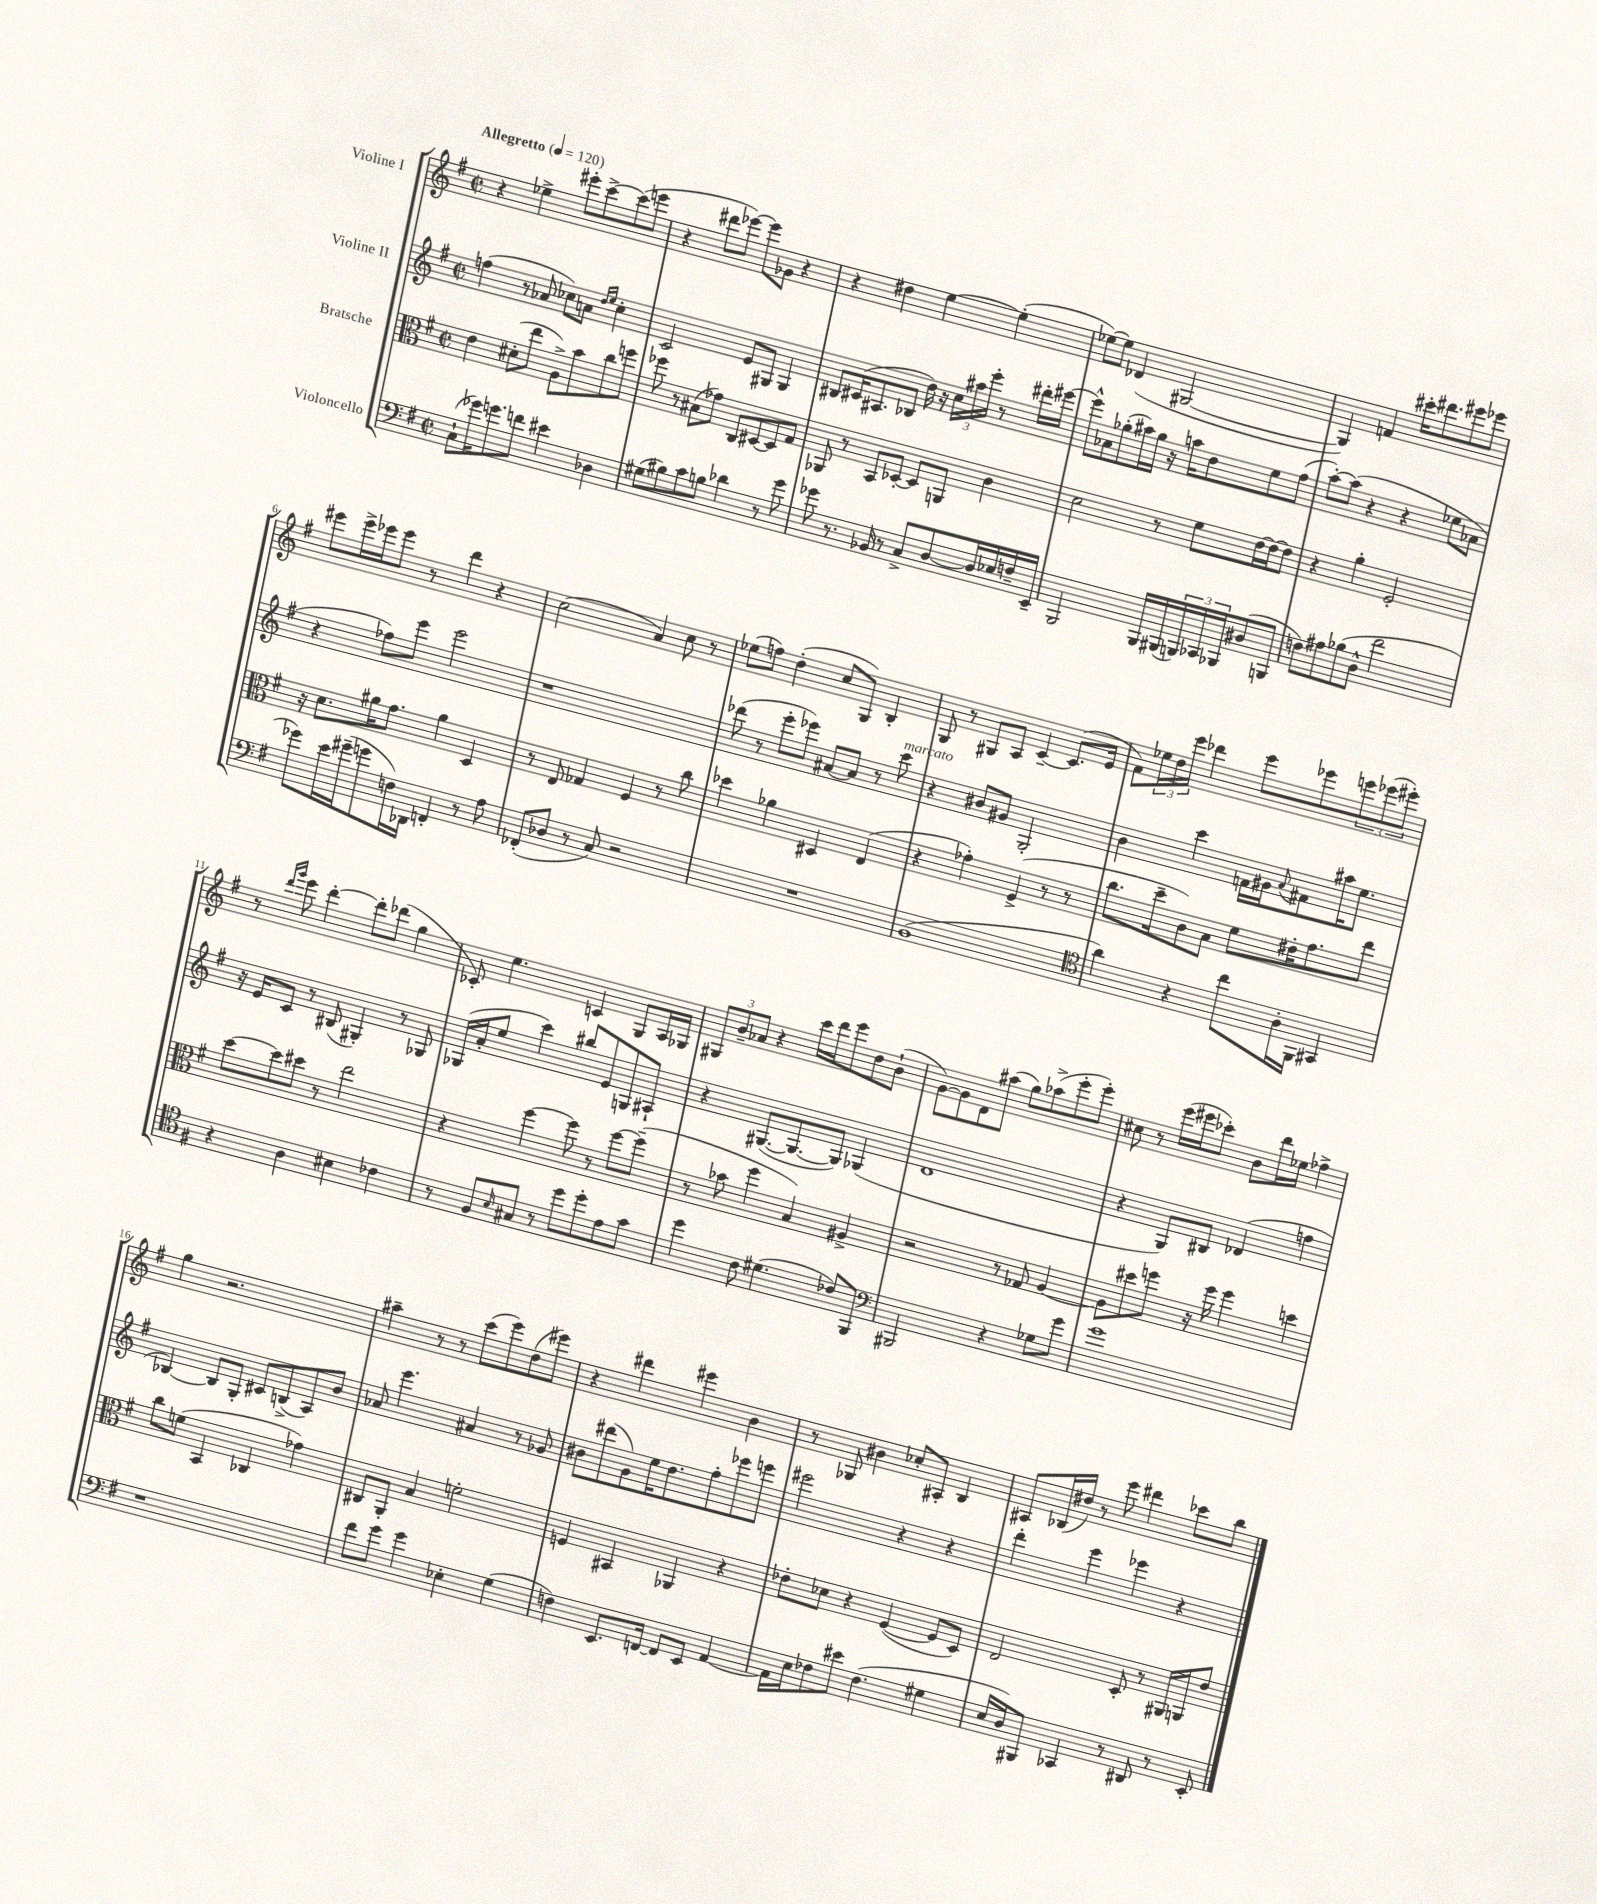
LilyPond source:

<<
\new StaffGroup <<
\new Staff = "s0" \with { instrumentName = "Violine I" } {
    \clef treble \key g \major \defaultTimeSignature \time 2/2 \tempo "Allegretto" 4 = 120
    r4 ees''4-> eis'''8-. c'''8~-> c'''8( e'''8 |
    r4 dis'''8 ees'''8~) ees'''8 ges'8 r4 |
    r4 dis''4 e''4~ e''4-.( |
    ees''8~) ees''8 des'4( gis2~ |
    gis4) f'4 cis'''16-. dis'''8. eis'''8 ees'''8 |
    eis'''8 eis'''16-> ees'''16 ees'''8 r8 d'''4 r4 |
    c''2( a'4) c''8 r8 |
    ees''8( f''8) d''4-.( c''8 g8) b4-. |
    g8 r8 gis8 a8 c'4~-- c'8.( e'16 |
    fis'8) \tuplet 3/2 { ees''16 d''16 e'''16 } des'''4 e'''8 ees'''8 \tuplet 3/2 { e'''8 ees'''8( eis'''8-.) } |
    r8 \grace { d'''16 g'''16 } e'''8 d'''4~-. d'''8-. des'''8( g''4 |
    ces'8-.) e''4. c'4 g8 a16 ges16 |
    \tuplet 3/2 { gis8 b'8-- aes'8 } r4 c'''16 d'''16 e'''8 d''8 b'8-!( |
    g'8~) g'8 d'8 ais''8( g''8) aes''8->( e'''8-. e'''8-.) |
    cis''8 r8 e'''16( eis'''16 ces'''8-.) b'8 d'''16 ees''16 fes''4-> |
    g''4 r2. |
    ais''4-- r8 r8 c'''8( e'''8) d''8( eis'''8) |
    r4 dis'''4 eis'''4 b'4 |
    r8 ges8 bis'4 ces''8-. ais8-. b4 |
    ais8 bes16( dis''16) r8 e'''8 dis'''4 ces'''8 b''8 \bar "|." |
}
\new Staff = "s1" \with { instrumentName = "Violine II" } {
    \clef treble \key g \major \defaultTimeSignature \time 2/2
    f''4( r8 aes'8 ces''8) a'8 \grace { d''16 e''16 } ces''4-. |
    c'2 e'8 gis8 gis4 |
    bis8 cis'16( ais8. bes8 d''16) r16 \tuplet 3/2 { c''16 ais''16 e'''16-. } r8 dis'''16-. eis'''16~ |
    eis'''8-^ aes'8 ges''8-.( ais''16) ges''16 r16 a''16 d''8 e''8 fis''8( |
    a''8~-.) a''8( r4 r4 ees''8 aes'8 |
    r4 fes''8) e'''8 e'''2 |
    r1 |
    des'''8( r8 e'''8-. ees'''8) ais'8~ ais'8 r8 c'''8^\markup { \italic "marcato" } |
    r4 bis'8 gis'8 g2-. |
    b'4 c'''4 f'16 gis'16 \appoggiatura { a'8 } fis'8 ais''16 e''8. |
    r16 e'16 c'8 r8 bis8( gis4-.) r8 ges8 |
    ges16( a'16-. e''8 c'''4) bis''8 e'8 g8 ais8-! |
    r4 gis8.~( gis8.~ gis8) ges4( |
    d'1 |
    r4 g8) bis8 des'4( f''4 |
    bes4~) bes8 g8-. cis'8 b8->( a8) b'8 |
    aes'8 e'''4. ais'4 r8 ges'8 |
    bis'8 dis'''8( g'8) e''16 d''8. fis''8-. ees'''8 e'''8 |
    eis'''2 r4 r4 |
    d'''4-. e'''4 ees'''4 r4 \bar "|." |
}
\new Staff = "s2" \with { instrumentName = "Bratsche" } {
    \clef alto \key g \major \defaultTimeSignature \time 2/2
    e'4 dis'8-.( e''8 a8->) b'8 c''8 f''8 |
    fes''8 r8 bis8( ges'8) c8 dis8~ dis8 g8 |
    aes,8 r8 b,8 des8~-. des8 a,8 c'4 |
    d'2 r8 fis'8 e'16~ e'16~ e'8 |
    r4 a'4-. fis2-. |
    r16 d'8. ais'16 g'8. ais'4 d4 |
    r8 e8 ges4 fis4 r8 c''8 |
    des''4 aes'4 dis4 e4( |
    r4 ges'4-.) fis4->( r8 r8 |
    c''8. d''16-- c'8) b8 fis'8 eis'16-. g'8. e''8 |
    d''8~ d''8 dis''8 r8 e''2 |
    r4 fis''4~ fis''8 r8 fis''8~ fis''8--( |
    r8 bes'8 fis''4 b4) ais4-> |
    r2 r8 ges8 a4~ |
    a8 dis''8 f''8 r16 f''16 f''4 d''4 |
    c''8 f'8( b,4 ces4 ges'4) |
    cis8 a,8-. b4 f'2-. |
    f4 bis,4 aes,4 r4 |
    ees'8-. des'8 r4 fis4~( fis8 d8) |
    e2 d8-. r8 ais,16 a,16 e'8 \bar "|." |
}
\new Staff = "s3" \with { instrumentName = "Violoncello" } {
    \clef bass \key g \major \defaultTimeSignature \time 2/2
    c8-!( ges'16) g'8. f'8 eis'4 des4 |
    gis8( bis8) c'8 b8 des'4 r8 g'8 |
    ges'8 r8. bes,16 r8 c8-> d8~ d16 ees16 f16-- e,16-- |
    b,,2 b,,16 bis,,16( \tuplet 3/2 { b,,16) ces,16 bes,,16 } dis8( b,,8 |
    f8) ais8 bes8( d8-^ fis'2 |
    ges'8) e'16 gis'16--( g'8 f16) des,16 f,4-. r8 a8 |
    fes,8-.( des8 r8 c8) r2 |
    R1 |
    b,1( |
    \clef tenor a'4) r4 c''8 a16-. fis,16 gis,4 |
    r4 a4 bis4 ces'4 |
    r8 fis8 \grace { b16 } gis8 r8 d''8 d''8-. e'8 g'8 |
    d''4 c'8 dis'4.( ces'8) fis,8 |
    \clef bass bis,,2 r4 ges8 g'8 |
    g'1 |
    r1 |
    fis'8 g'8 g'4 ees4-. g4( |
    f4) e,8. f,16~ f,8 e,8 a,4~ |
    a,16 e16 fes8 eis'8 fes4.( gis4 |
    e16 d16) bis,,8 ces,4 r8 dis,8 r8 e,8-. \bar "|." |
}
>>
>>
